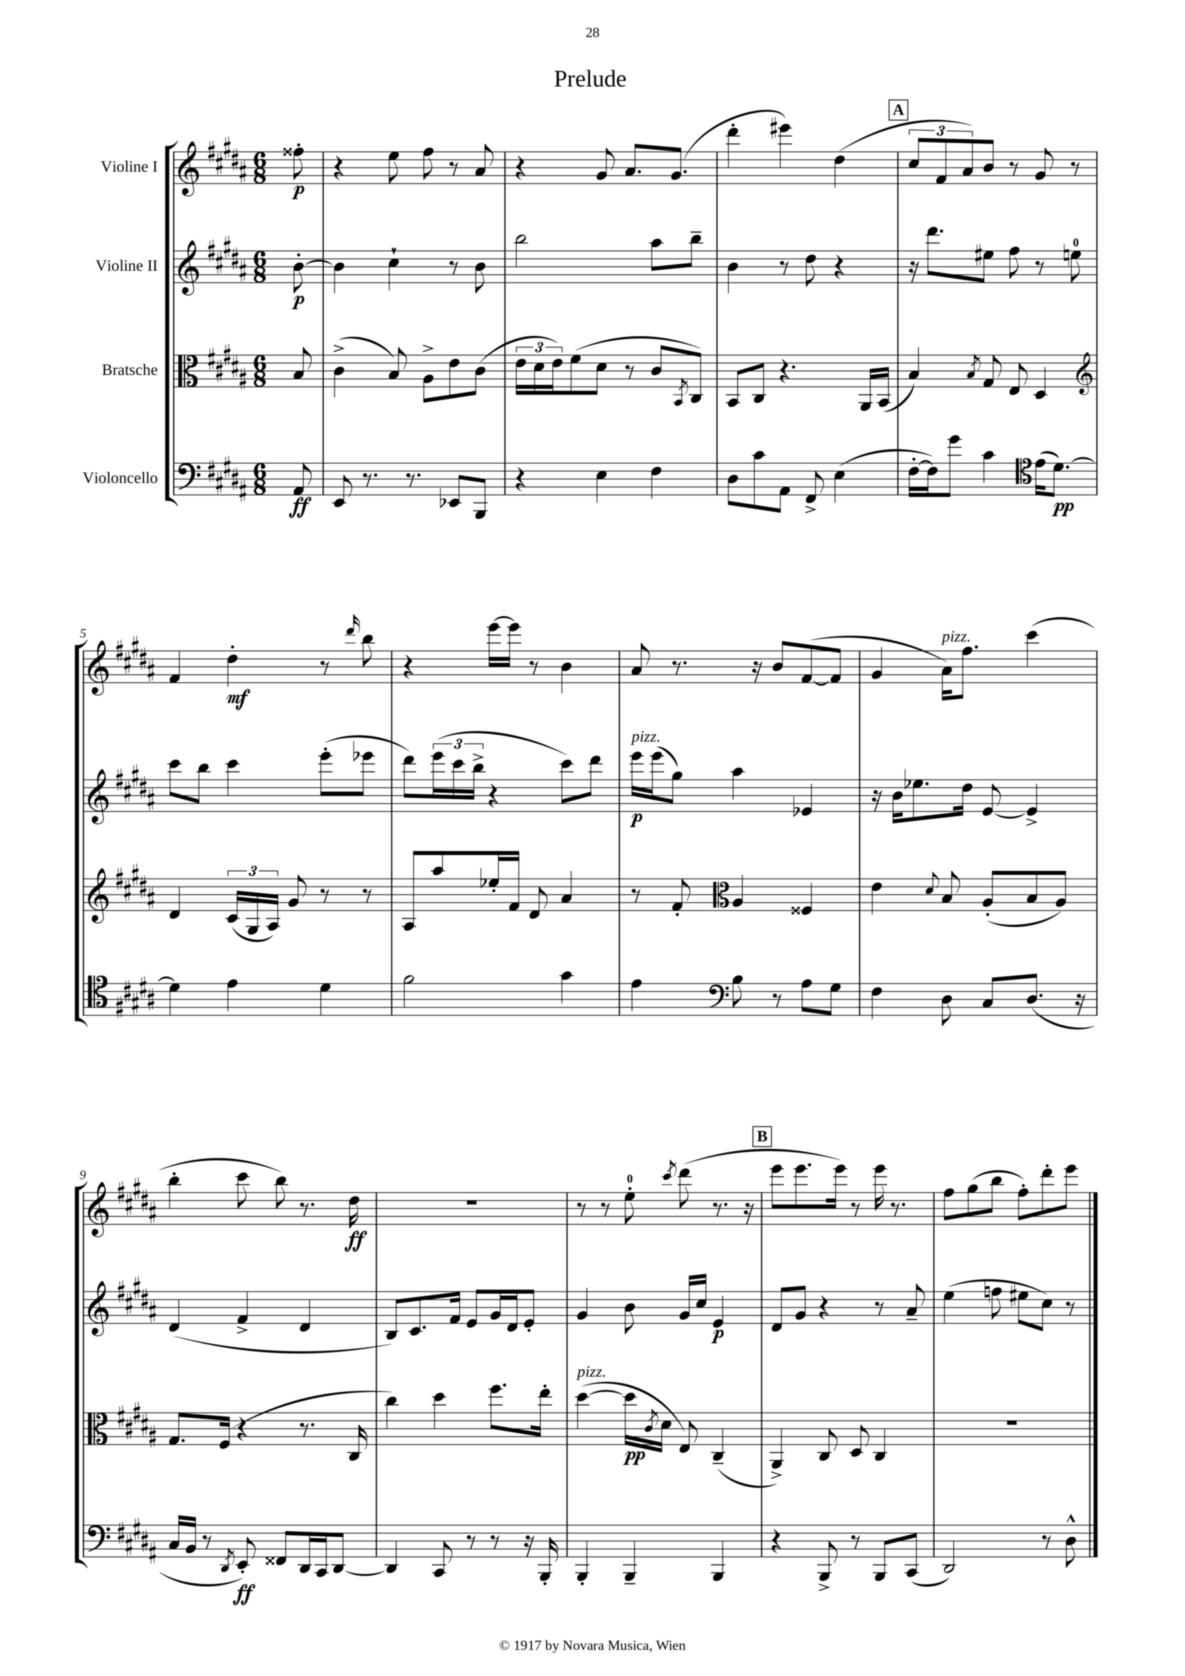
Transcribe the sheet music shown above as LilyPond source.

\header { title = "Prelude" }
<<
\new StaffGroup <<
\new Staff = "s0" \with { instrumentName = "Violine I" } {
    \clef treble \key b \major \numericTimeSignature \time 6/8 \partial 8
    fisis''8-.\p |
    r4 e''8 fis''8 r8 ais'8 |
    r4 gis'8 ais'8. gis'8.( |
    dis'''4-. eis'''4) dis''4( |
    \mark \markup { \box "A" } \tuplet 3/2 { cis''8 fis'8 ais'8) } b'8 r8 gis'8 r8 |
    fis'4 dis''4-.\mf r8 \grace { dis'''16 } b''8 |
    r4 e'''16~ e'''16 r8 b'4 |
    ais'8 r8. r16 b'8 fis'8~( fis'8 |
    gis'4 ais'16^\markup { \italic "pizz." }) fis''8. cis'''4( |
    b''4-. cis'''8 b''8) r8. dis''16\ff |
    R2. |
    r8 r8 e''8-0-. \acciaccatura { cis'''8 } dis'''8( r8. r16 |
    \mark \markup { \box "B" } e'''8 e'''8. e'''16) r8 e'''16 r8. |
    fis''8 gis''8( b''8 fis''8-.) dis'''8-. e'''8 \bar "|." |
}
\new Staff = "s1" \with { instrumentName = "Violine II" } {
    \clef treble \key b \major \numericTimeSignature \time 6/8 \partial 8
    b'8~-.\p |
    b'4 cis''4-! r8 b'8 |
    b''2 ais''8 b''8-- |
    b'4 r8 dis''8 r4 |
    \mark \markup { \box "A" } r16 dis'''8. eis''8 fis''8 r8 e''8-0 |
    cis'''8 b''8 cis'''4 e'''8-.( ees'''8 |
    dis'''8) \tuplet 3/2 { e'''16( cis'''16 b''16-> } r4 cis'''8) dis'''8 |
    e'''16\p^\markup { \italic "pizz." } e'''16( gis''8) ais''4 ees'4 |
    r16 b'16 ees''8. dis''16 e'8~ e'4-> |
    dis'4( fis'4-> dis'4 |
    b8) cis'8. fis'16 e'8 gis'16 dis'16 e'8-. |
    gis'4 b'8 gis'16 cis''16 e'4\p |
    \mark \markup { \box "B" } dis'8 gis'8 r4 r8 ais'8-- |
    e''4( f''8 eis''8 cis''8) r8 \bar "|." |
}
\new Staff = "s2" \with { instrumentName = "Bratsche" } {
    \clef alto \key b \major \numericTimeSignature \time 6/8 \partial 8
    b8 |
    cis'4->( b8) ais8-> e'8 cis'8( |
    \tuplet 3/2 { e'16 dis'16 e'16) } fis'8( dis'8 r8 cis'8 \acciaccatura { b,8 } cis8) |
    b,8 cis8 r4. ais,16 b,16( |
    \mark \markup { \box "A" } b4) \acciaccatura { b8 } gis8 e8 dis4 |
    \clef treble dis'4 \tuplet 3/2 { cis'16( gis16 ais16) } gis'8 r8 r8 |
    ais8 ais''8 ees''16-. fis'16 dis'8 ais'4 |
    r8 fis'8-. \clef alto ais4 fisis4 |
    e'4 \appoggiatura { dis'8 } b8 ais8-.( b8 ais8) |
    gis8. fis16( r4 r8. cis16 |
    cis''4) dis''4 fis''8. e''16-. |
    dis''4~^\markup { \italic "pizz." }( dis''16\pp \acciaccatura { cis'8 } dis'16 e8) cis4--( |
    \mark \markup { \box "B" } ais,4->) cis8 dis8 cis4 |
    R2. \bar "|." |
}
\new Staff = "s3" \with { instrumentName = "Violoncello" } {
    \clef bass \key b \major \numericTimeSignature \time 6/8 \partial 8
    ais,8\ff |
    e,8 r8. r8. ees,8 b,,8 |
    r4 e4 fis4 |
    dis8 cis'8 ais,8 fis,8-> e4( |
    \mark \markup { \box "A" } fis16~-. fis16) gis'8 cis'4 \clef tenor e'16( dis'8.~\pp) |
    dis'4 e'4 dis'4 |
    fis'2 gis'4 |
    e'4 \clef bass b8 r8 ais8 gis8 |
    fis4 dis8 cis8 dis8.( r16 |
    cis16 b,16 r8 \acciaccatura { dis,8 } e,8-.\ff) fisis,8 dis,16 cis,16 dis,8~ |
    dis,4 cis,8 r8 r8 r16 b,,16-. |
    b,,4-. b,,4-- b,,4 |
    \mark \markup { \box "B" } r4 b,,8-> r8 b,,8 cis,8( |
    dis,2) r8 dis8-^ \bar "|." |
}
>>
>>
